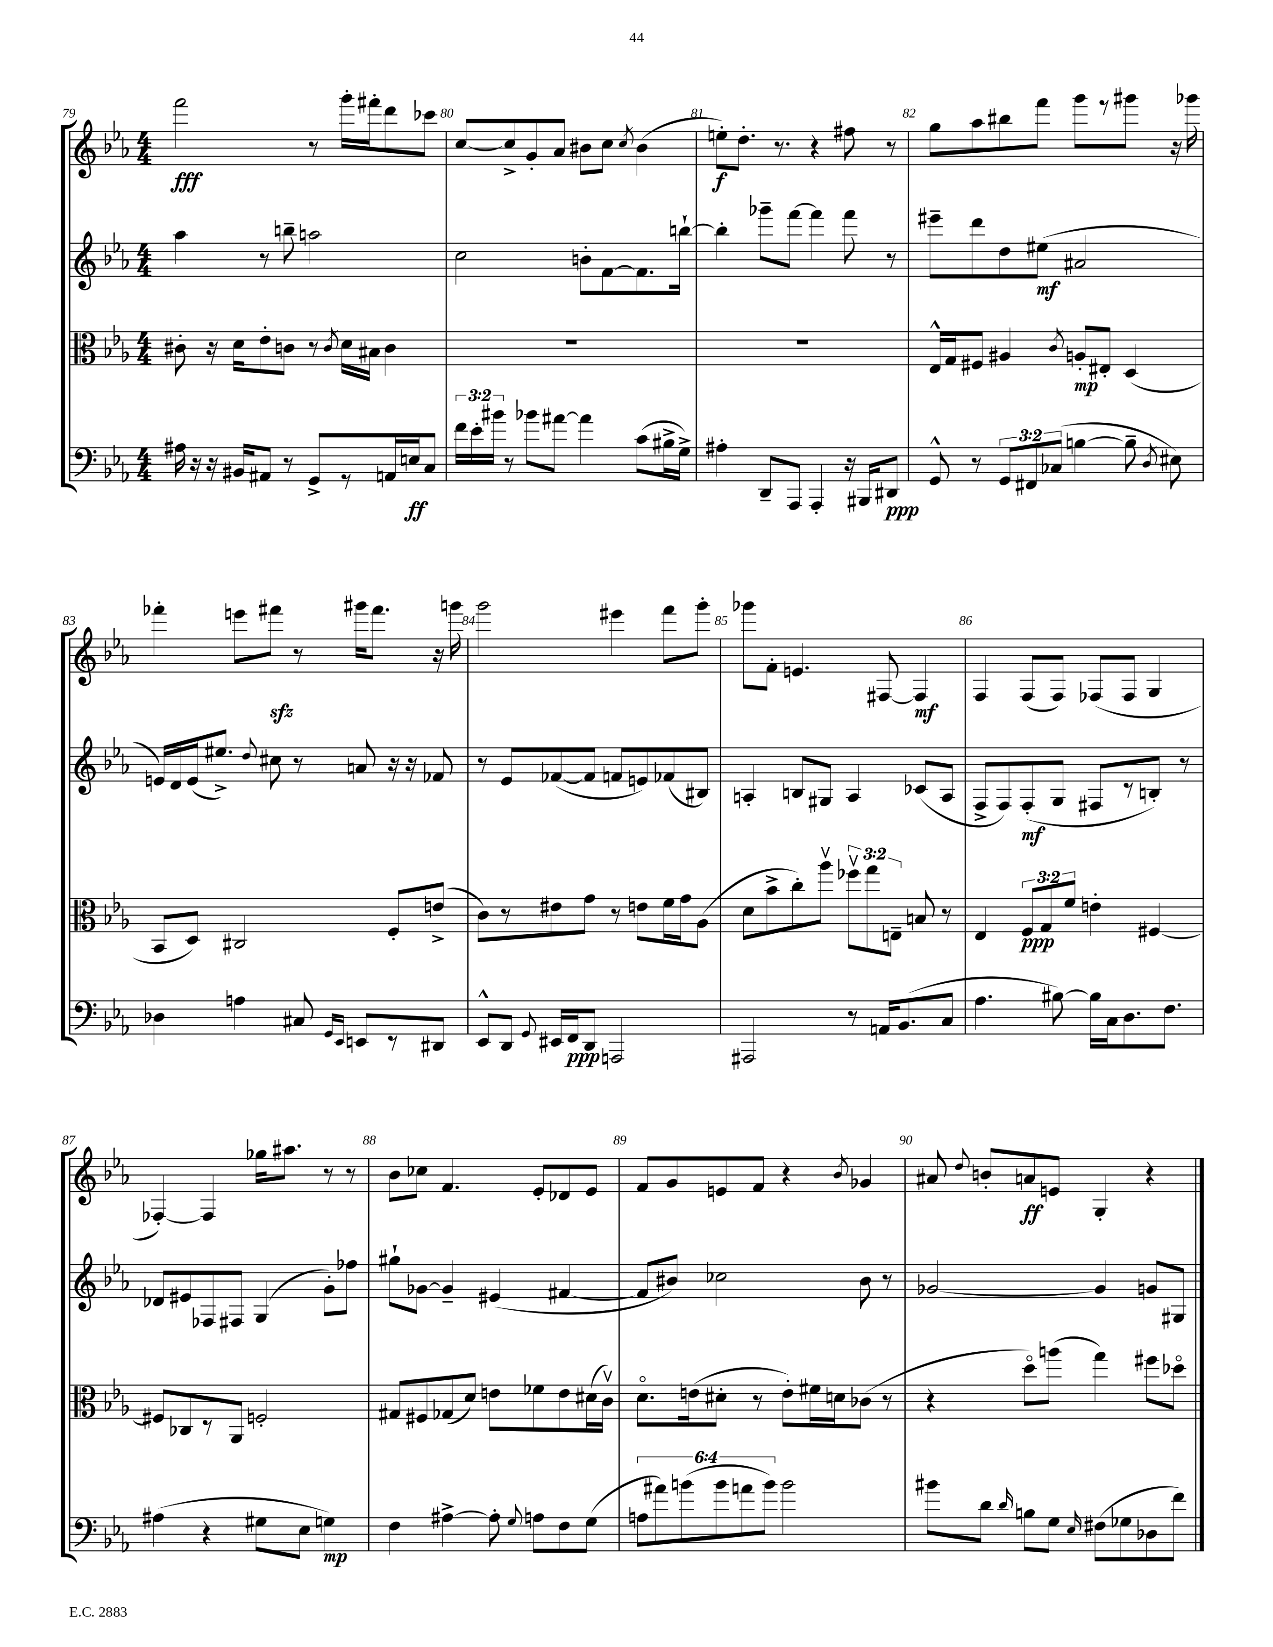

**kern	**kern	**kern	**kern
*staff4	*staff3	*staff2	*staff1
*clefF4	*clefC3	*clefG2	*clefG2
*k[b-e-a-]	*k[b-e-a-]	*k[b-e-a-]	*k[b-e-a-]
*M4/4	*M4/4	*M4/4	*M4/4
16A#	8c#'	4aa-	2fff
16r	.	.	.
16r	16r	.	.
16BB#	16d	.	.
8AA#	8e-'	8r	.
8r	8c	8bb~	.
8GG^	8r	2aa	8r
.	8qc	.	.
8r	16d	.	16ggg'
.	16B#	.	16fff#'
16AA	4c	.	8ddd
16E	.	.	.
8C	.	.	8ccc-
=	=	=	=
24f	1r	2cc	[8cc
24e-'	.	.	.
24b#	.	.	.
8r	.	.	8cc^]
8b-	.	.	8g'
[8a#	.	.	8a-
4a#]	.	8b'	8b#
.	.	[8f	8cc
.	.	.	8qcc
(8c	.	8.f]	(4b#
16B#^	.	.	.
16G^)	.	[16bb`	.
=	=	=	=
4A#'	1r	4bb']	8ee')
.	.	.	8.dd'
8DD~	.	8ggg-~	.
.	.	.	8.r
8AAA-	.	[8fff	.
4AAA-'	.	4fff]	4r
16r	.	8fff	8ff#
16BBB#	.	.	.
8DD#	.	8r	8r
=	=	=	=
8GG^^	16E-^^	8eee#~	8gg
.	16G	.	.
8r	8F#	8ddd	8aa-
12GG	4A#	8dd	8bb#
12FF#	.	.	.
.	.	(8ee#	8fff
(12C-	.	.	.
.	8qc	.	.
[4B	8A'	2a#	8ggg
.	8E#'	.	8r
8B~]	(4D	.	8ggg#
8qD	.	.	.
8E#)	.	.	16r
.	.	.	16ggg-
=	=	=	=
4D-	8BB-	16e)	4fff-'
.	.	16d	.
.	8D)	(16e	.
.	.	8.ee#^)	.
4A	2C#	.	8eee
.	.	8qqdd	.
.	.	8cc#	8fff#
8C#	.	8r	8r
16qqGG	.	.	.
16qqEE-	.	.	.
8EE	.	8a	16ggg#
.	.	.	8.fff#
8r	8F'	16r	.
.	.	16r	.
8DD#	(8e^	8f-	16r
.	.	.	16ggg
=	=	=	=
8EE-^^	8c)	8r	2ggg
8DD	8r	8e-	.
8qqGG	.	.	.
16EE#	8e#	([8f-	.
16FF	.	.	.
8DD	8g	8f-]	.
2AAA	8r	8f	4eee#
.	8e	8e)	.
.	16f	(8f-	8fff
.	16g	.	.
.	(8A-	8B#)	8ggg'
=	=	=	=
2AAA#	8d	4A'	8ggg-
.	8b-^	.	8f'
.	8cc')	8B	4.e
.	8aa-v	8G#	.
8r	12ff-v	4A	.
.	12gg	.	.
16AA	.	.	[8F#
.	12E~	.	.
(8.BB-	.	.	.
.	8B	(8c-	4F#]
8C	8r	8A	.
=	=	=	=
4.A-	4E-	8F^	4F
.	.	8F)	.
.	12F	(8F'	(8F
.	12G	.	.
[8B#)	.	8G	8F)
.	12f	.	.
16B#]	4e'	8F#	(8F-
16C	.	.	.
8.D	.	8r	8F-
.	[4F#	8B')	4G
8.F	.	.	.
.	.	8r	.
=	=	=	=
(4A#	8F#]	8d-	[4F-')
.	8C-	8e#	.
4r	8r	8F-	4F-]
.	8AA-	8F#	.
8G#	2F'	(4G	16gg-
.	.	.	8.aa#
8E-	.	.	.
4G)	.	8g')	8r
.	.	8ff-	8r
=	=	=	=
4F	8G#	8gg#`	8b-
.	8F#	[8g-	8cc-
[4A#^	(8G-	4g-~]	4.f
.	8d)	.	.
8A#']	8e	(4e#	.
8qqG	.	.	.
8A	8f-	.	8e-'
8F	8e	[4f#	8d-
(8G	(16d#	.	8e-
.	16cv)	.	.
=	=	=	=
12A	8.do	8f#]	8f
12a#)	.	.	.
.	.	8b#)	8g
(12b	.	.	.
.	(16e	.	.
12b	8d#'	2cc-	8e
12a	.	.	.
.	8r	.	8f
12b)	.	.	.
2b	8e')	.	4r
.	16f#	.	.
.	16d	.	.
.	.	.	8qb-
.	(8c-	8b#	4g-
.	8r	8r	.
=	=	=	=
8b#	4r	[2g-	8a#
.	.	.	8qqdd
8d	.	.	8b'
16qqd	.	.	.
8B	8ddo)	.	8a
8G	(8aa	.	8e
16qqE-	.	.	.
(8F#	4gg)	4g-]	4G'
8G-	.	.	.
8D-	8ff#	8g	4r
8f)	8dd-o	8G#	.
==	==	==	==
*-	*-	*-	*-
